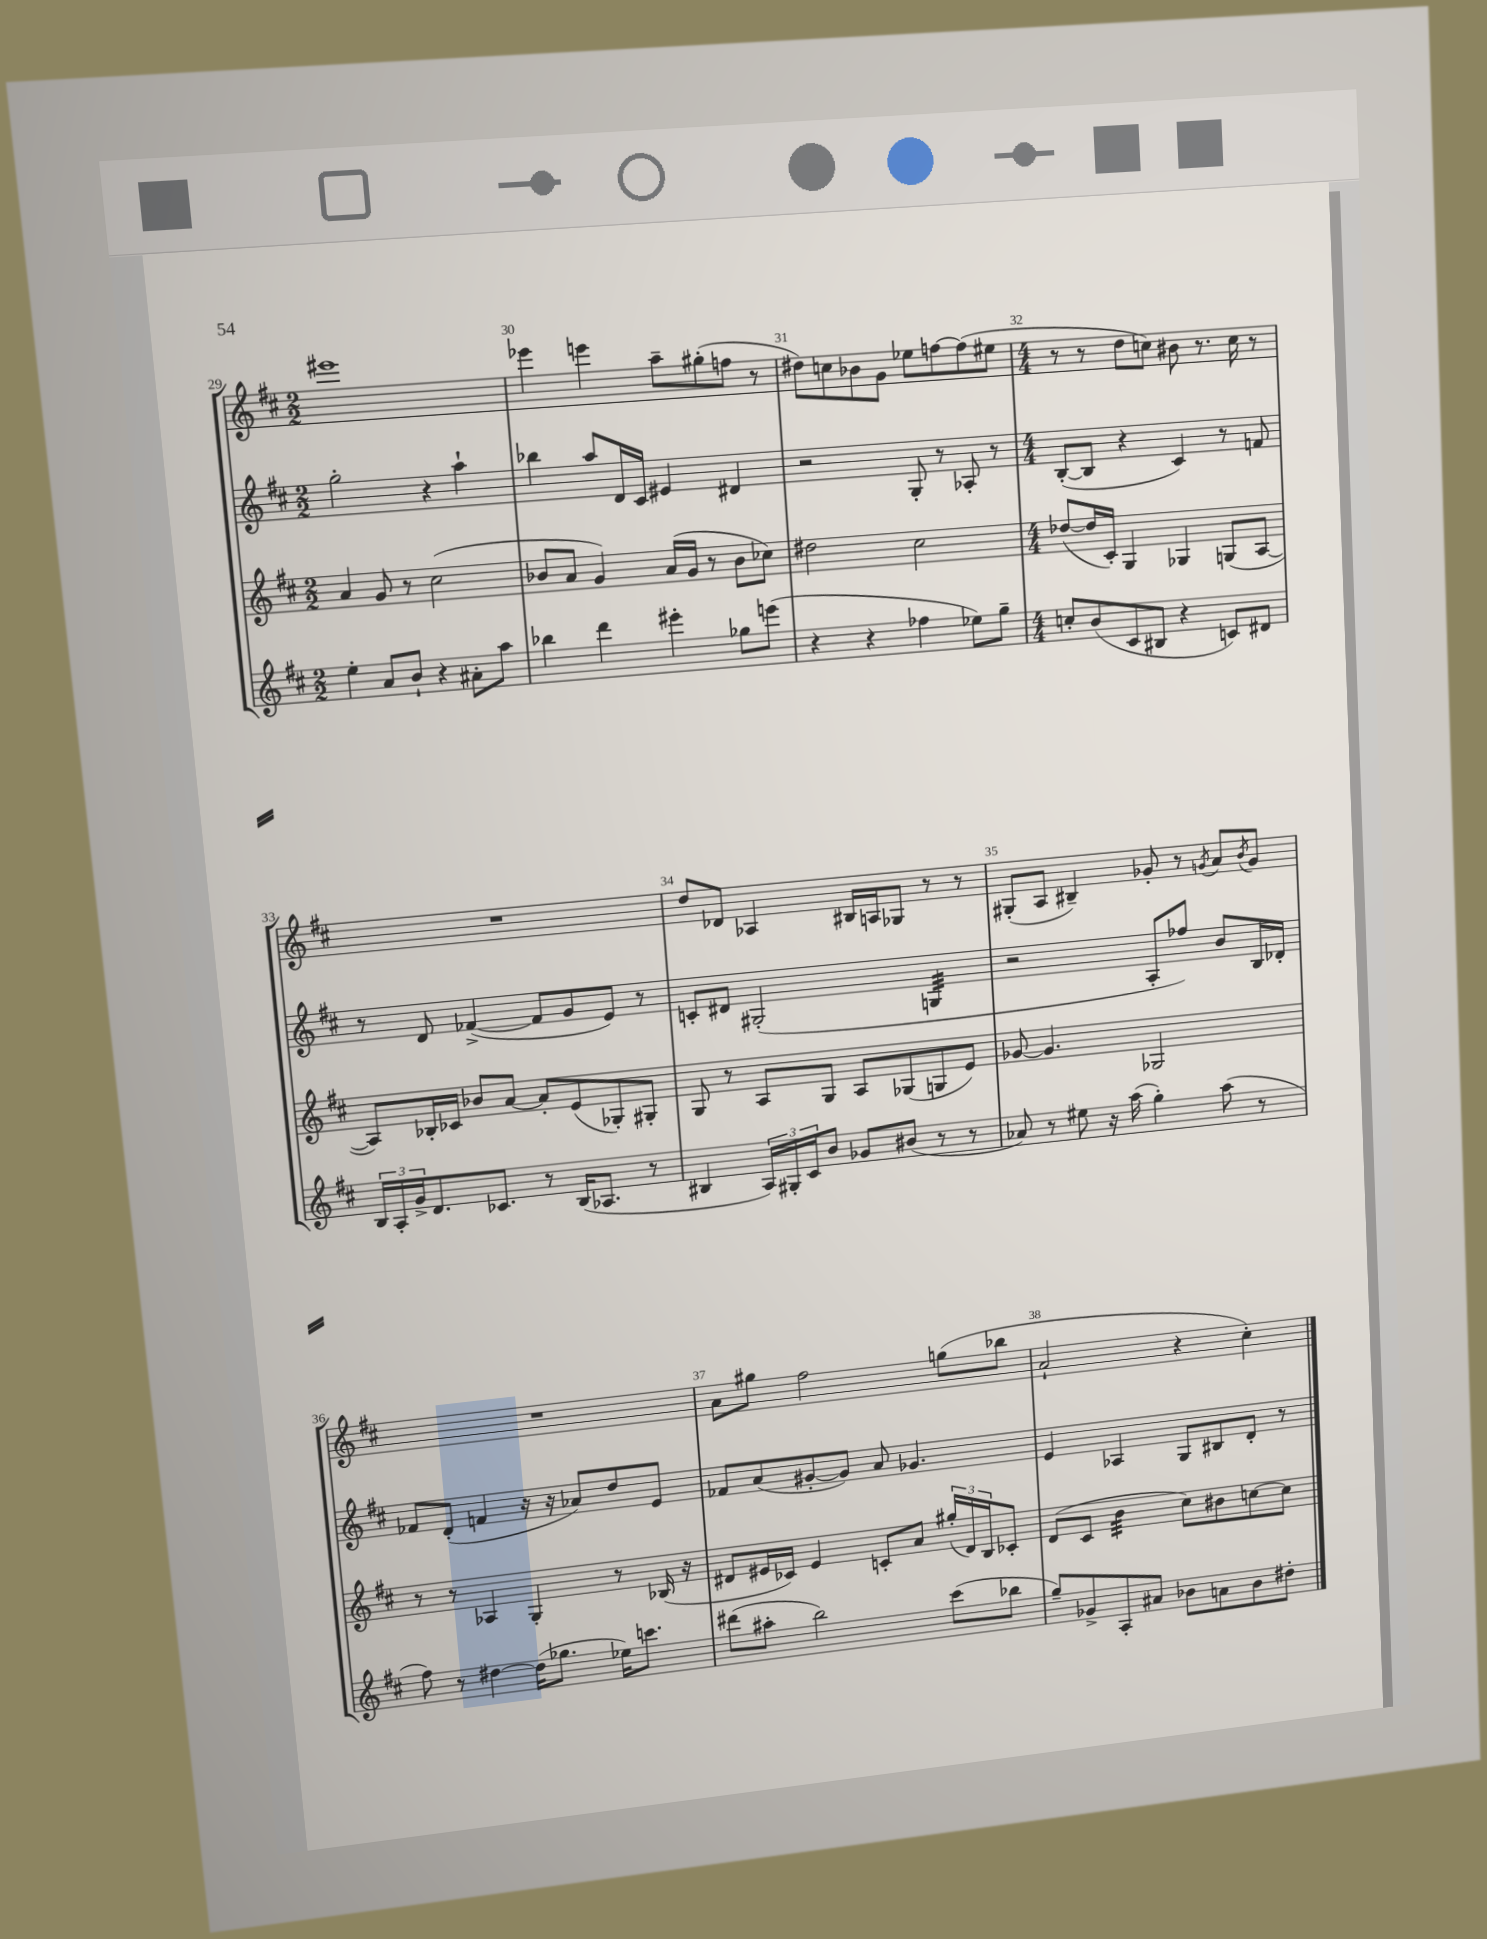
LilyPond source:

<<
\new StaffGroup <<
\new Staff = "s0" {
    \clef treble \key d \major \numericTimeSignature \time 2/2
    eis'''1 |
    ees'''4 e'''4 a''8-- gis''8-.( f''8 r8 |
    dis''8) c''8 bes'8 g'8 ees''8 f''8~ f''8( eis''8 |
    \numericTimeSignature \time 4/4 r8 r8 d''8 c''8) bis'8 r8. c''16 r8 |
    R1 |
    d''8 des'8 aes4 bis16 a16 ges8 r8 r8 |
    gis8-.( a8 bis4--) ges'8-. r8 \acciaccatura { g'8 } a'8 \acciaccatura { b'8 } g'8 |
    R1 |
    a'8 gis''8 fis''2 g''8( bes''8 |
    a'2-! r4 cis''4-.) \bar "|." |
}
\new Staff = "s1" {
    \clef treble \key d \major \numericTimeSignature \time 2/2
    g''2-. r4 a''4-! |
    bes''4 a''8 d'16 cis'16 eis'4 dis'4 |
    r2 g8-. r8 aes8-. r8 |
    \numericTimeSignature \time 4/4 b8~-.( b8 r4 cis'4) r8 f'8 |
    r8 d'8 fes'4~->( fes'8 g'8 e'8) r8 |
    c'8-. dis'8 gis2-.( g4:32 |
    r2 a8-. fes''8) b'8 b16 des'16-. |
    fes'8 d'8-.( f'4 r16 r16 aes'8) d''8 e'8 |
    fes'8 a'8( gis'8~-. gis'8) a'8 ges'4. |
    e'4 aes4 g8 bis8 d'8-. r8 \bar "|." |
}
\new Staff = "s2" {
    \clef treble \key d \major \numericTimeSignature \time 2/2
    a'4 g'8 r8 cis''2( |
    bes'8 a'8 g'4) a'16( g'16 r8 bes'8 ces''8) |
    dis''2 cis''2 |
    \numericTimeSignature \time 4/4 des''8~( des''16 cis'16-.) g4 ges4 g8( a8~ |
    a8) bes16-. ces'16 bes'8 a'8~ a'8-. e'8( ges8-.) gis8-. |
    g8 r8 a8 g8 a8 ges8( g8 e'8) |
    ges'8~ ges'4. ges2 |
    r8 r8 aes4 g4-. r8 bes16( r16 |
    dis'8 eis'16 ces'16) eis'4 c'8-. a'8 \tuplet 3/2 { gis''16-.( dis'16) b16 } ces'8-. |
    d'8( cis'8 b'4:32 cis''8) bis'8 c''8~ c''8 \bar "|." |
}
\new Staff = "s3" {
    \clef treble \key d \major \numericTimeSignature \time 2/2
    e''4-. a'8 b'8-! r4 ais'8-. a''8 |
    bes''4 d'''4 eis'''4-. ges''8 e'''8( |
    r4 r4 fes''4 ees''8) g''8-- |
    \numericTimeSignature \time 4/4 c''8-. b'8( cis'8 bis8 r4 c'8) dis'8 |
    \tuplet 3/2 { b16 a16-. g'16-> } d'8. ces'8. r8 b16( aes8. r8 |
    bis4 \tuplet 3/2 { a16) gis16-. cis'16 } b'8 ges'8 bis'8( r8 r8 |
    aes'8) r8 eis''8 r16 a''16( g''4-.) a''8( r8 |
    fis''8) r8 dis''4~ dis''16( ges''8. ees''16) c'''8. |
    dis'''8( ais''8-. b''2) cis'''8( bes''8 |
    g''8--) ges'8-> a8-. ais'8 bes'8 a'8 bes'8 dis''8-. \bar "|." |
}
>>
>>
\layout { \context { \Score currentBarNumber = #29 \override BarNumber.break-visibility = ##(#f #t #t) barNumberVisibility = #all-bar-numbers-visible } }
